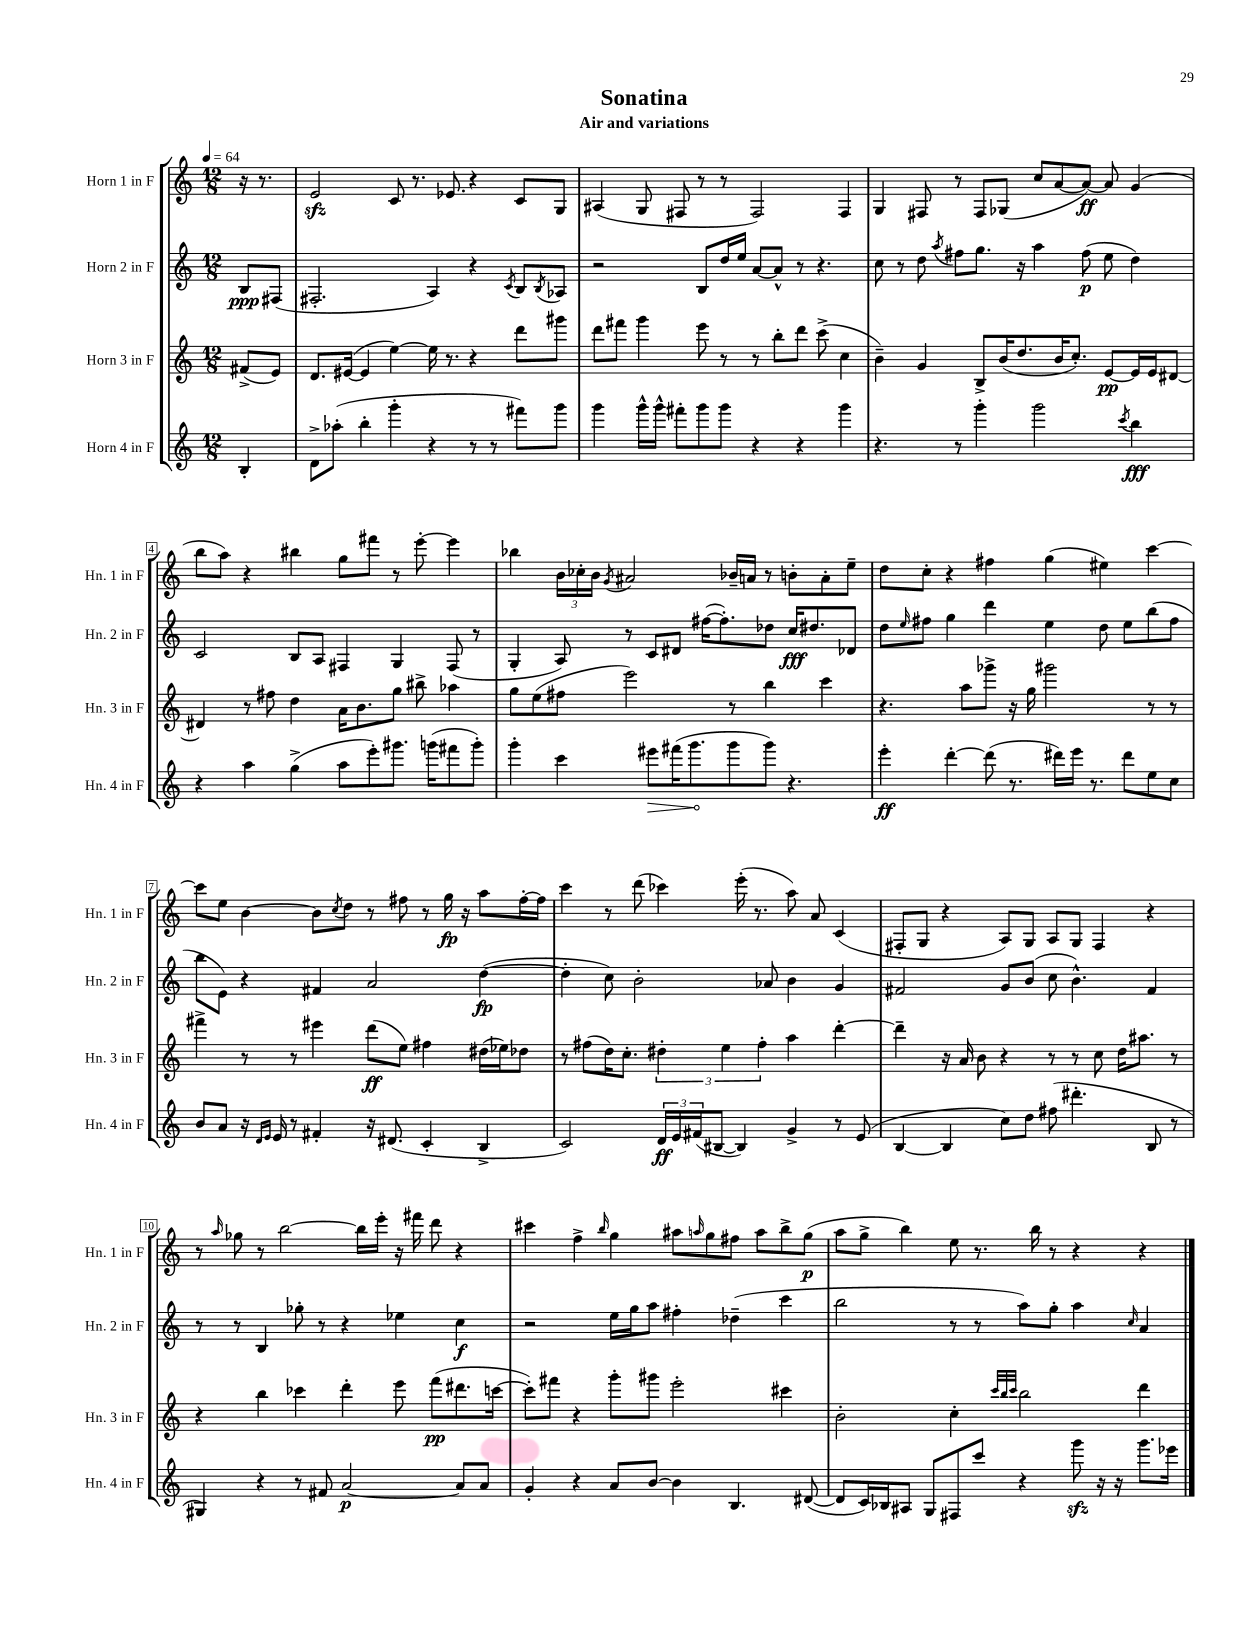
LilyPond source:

\header { title = "Sonatina" subtitle = "Air and variations" }
<<
\new StaffGroup <<
\new Staff = "s0" \with { instrumentName = "Horn 1 in F" shortInstrumentName = "Hn. 1 in F" } {
    \clef treble \key c \major \numericTimeSignature \time 12/8 \partial 4 \tempo 4 = 64
    r16 r8. |
    e'2\sfz c'8 r8. ees'8. r4 c'8 g8 |
    ais4( g8 fis8 r8 r8 fis2) fis4 |
    g4 fis8 r8 fis8 ges8( c''8 a'8~ a'8~\ff) a'8 g'4( |
    b''8 a''8) r4 bis''4 g''8 fis'''8 r8 e'''8~-. e'''4 |
    bes''4 \tuplet 3/2 { b'16 ces''16-. b'16 } \acciaccatura { g'8 } ais'2 bes'16-- a'16 r8 b'8-. a'8-. e''8-- |
    d''8 c''8-. r4 fis''4 g''4( eis''4) c'''4~ |
    c'''8 e''8 b'4~ b'8 \acciaccatura { c''8 } d''8 r8 fis''8 r8 g''16\fp r16 a''8 fis''16~-. fis''16 |
    c'''4 r8 d'''8( ces'''4) e'''16-.( r8. a''8) a'8 c'4( |
    fis8-. g8 r4 a8) g8 a8 g8 fis4 r4 |
    r8 \grace { a''16 } ges''8 r8 b''2~ b''16 e'''16-. r16 fis'''16 d'''8 r4 |
    cis'''4 f''4-> \grace { b''16 } g''4 ais''8 \grace { a''16 } g''8 fis''8 a''8 b''8-> g''8\p( |
    a''8 g''8-> b''4) e''8 r8. b''16 r8 r4 r4 \bar "|." |
}
\new Staff = "s1" \with { instrumentName = "Horn 2 in F" shortInstrumentName = "Hn. 2 in F" } {
    \clef treble \key c \major \numericTimeSignature \time 12/8 \partial 4
    b8\ppp fis8( |
    fis2.-. a4) r4 \acciaccatura { c'8 } b8 \acciaccatura { b8 } aes8 |
    r2 b8 d''16 e''16 a'8~ a'8-^ r8 r4. |
    c''8 r8 d''8 \acciaccatura { a''8 } fis''8 g''8. r16 a''4 fis''8\p( e''8 d''4) |
    c'2 b8 a8 fis4 g4 fis8( r8 |
    g4-. a8) r8 c'8 dis'8 fis''16~( fis''8.-.) des''8 c''16\fff dis''8. des'8 |
    d''8 \grace { e''16 } fis''8 g''4 d'''4 e''4 d''8 e''8 b''8( fis''8 |
    b''8 e'8) r4 fis'4 a'2 d''4~\fp( |
    d''4-. c''8) b'2-. aes'8 b'4 g'4 |
    fis'2 g'8 b'8( c''8 b'4.-^) fis'4 |
    r8 r8 b4 ges''8-. r8 r4 ees''4 c''4\f |
    r2 e''16 g''16 a''8 fis''4-. des''4--( c'''4 |
    b''2 r8 r8 a''8) g''8-. a''4 \grace { c''16 } a'4 \bar "|." |
}
\new Staff = "s2" \with { instrumentName = "Horn 3 in F" shortInstrumentName = "Hn. 3 in F" } {
    \clef treble \key c \major \numericTimeSignature \time 12/8 \partial 4
    fis'8->( e'8) |
    d'8. eis'16~( eis'4 e''4~) e''16 r8. r4 d'''8 gis'''8 |
    d'''8 fis'''8 g'''4 e'''8 r8 r8 b''8-. d'''8 c'''8->( c''4 |
    b'4--) g'4 b8-> b'16( d''8. b'16 c''8.-.) e'8~\pp e'16 e'16 dis'8~ |
    dis'4 r8 fis''8 d''4 a'16 b'8. g''8 bis''8-> aes''4 |
    g''8 e''8( fis''8 e'''2) r8 b''4 c'''4 |
    r4. a''8 ges'''8-> r16 g''16 gis'''2 r8 r8 |
    fis'''4-> r8 r8 eis'''4 d'''8\ff( e''8) fis''4 dis''16( ees''16) des''8 |
    r8 fis''8( d''16) c''8.-. \tuplet 3/2 { dis''4-. e''4 fis''4-. } a''4 d'''4~-. |
    d'''4-- r16 a'16 b'8 r4 r8 r8 c''8 d''16 ais''8. r8 |
    r4 b''4 ces'''4 d'''4-. e'''8 f'''8\pp( dis'''8. c'''16~ |
    c'''8-.) fis'''8 r4 g'''8-. gis'''8 e'''2-. cis'''4 |
    b'2-. c''4-. \grace { c'''32 b''32 c'''32 } b''2 d'''4 \bar "|." |
}
\new Staff = "s3" \with { instrumentName = "Horn 4 in F" shortInstrumentName = "Hn. 4 in F" } {
    \clef treble \key c \major \numericTimeSignature \time 12/8 \partial 4
    b4-. |
    d'8-> aes''8-.( b''4-. g'''4-. r4 r8 r8 fis'''8) g'''8 |
    g'''4 g'''16-^ g'''16-^ fis'''8-. g'''8 g'''8 r4 r4 g'''4 |
    r4. r8 g'''4-. g'''2 \acciaccatura { c'''8 } b''4\fff |
    r4 a''4 g''4->( a''8 e'''8-.) gis'''8. g'''16( fis'''8 g'''8-.) |
    g'''4-. c'''4 \once \override Hairpin.circled-tip = ##t eis'''8\> fis'''16( g'''8.\! g'''8 g'''8) r4. |
    e'''4-.\ff d'''4~-. d'''8( r8. dis'''16) e'''16 r8. dis'''8 e''8 c''8 |
    b'8 a'8 r16 \grace { d'16 e'16 } e'16 r8 fis'4-. r16 dis'8.( c'4-. b4-> |
    c'2) \tuplet 3/2 { d'16\ff e'16 fis'16( } bis8~ bis4) g'4-> r8 e'8( |
    b4~ b4 c''8) d''8 fis''8( dis'''4.-. b8 r8 |
    gis4) r4 r8 fis'8 a'2~\p a'8 a'8 |
    g'4-. r4 a'8 b'8~ b'4 b4. dis'8~( |
    dis'8 c'16) bes16 ais8 g8 fis8 c'''8 r4 g'''8\sfz r16 r16 g'''8. ees'''16 \bar "|." |
}
>>
>>
\layout { \context { \Score \override BarNumber.stencil = #(make-stencil-boxer 0.1 0.3 ly:text-interface::print) } }
